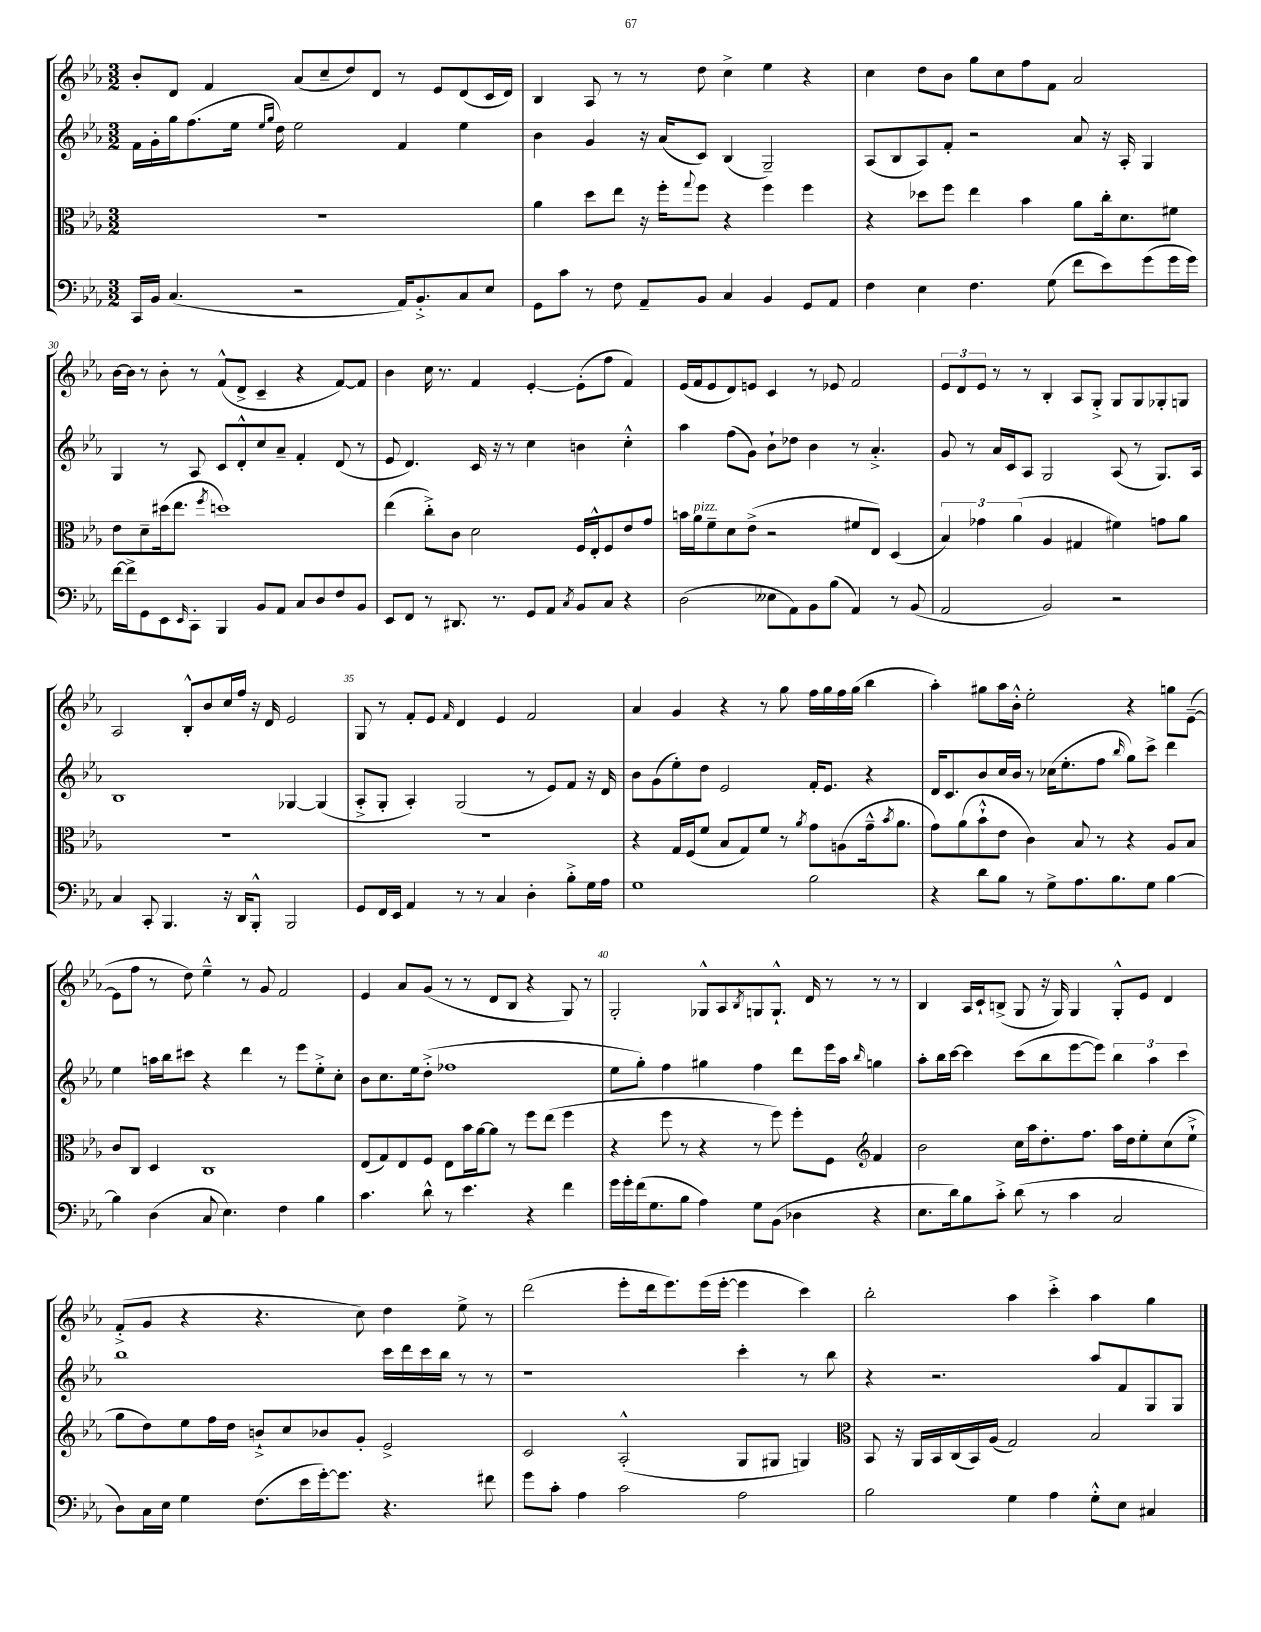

**kern	**kern	**kern	**kern
*part4	*part3	*part2	*part1
*staff4	*staff3	*staff2	*staff1
*clefF4	*clefC3	*clefG2	*clefG2
*k[b-e-a-]	*k[b-e-a-]	*k[b-e-a-]	*k[b-e-a-]
*M3/2	*M3/2	*M3/2	*M3/2
=27	=27	=27	=27
16CC/LL	1.r	16f\LL	8b-'/L
16BB-/JJ	.	16g'\	.
(4.C/	.	16gg\J	8d/J
.	.	(8.ff\	.
.	.	.	4f/
.	.	16ee-\Jk	.
.	.	16qqee-/LL	.
.	.	16qqgg/JJ	.
.	.	16dd\)	.
2r	.	2ee-\	(8a-/L
.	.	.	8cc~/
.	.	.	8dd/)
.	.	.	8d/J
16AA-/KL)	.	4f/	8r
8.BB-'^/	.	.	.
.	.	.	8e-/L
8C/	.	4ee-\	(8d/
8E-/J	.	.	16c/L
.	.	.	16d/JJ)
=28	=28	=28	=28
8GG\L	4a-\	4b-\	4B-/
8c\J	.	.	.
8r	8dd\L	4g/	8A-/
8F\	8ee-\J	.	8r
8AA-~/L	16r	16r	8r
.	16ff'\KL	(16a-/KL	.
.	8qqgg/	.	.
8BB-/J	8ff\J	8c/J)	8dd\
4C/	4r	(4B-/	4cc^\
4BB-/	4ff\	2G~/)	4ee-\
8GG/L	4ff\	.	4r
8AA-/J	.	.	.
=29	=29	=29	=29
4F\	4r	(8A-/L	4cc\
.	.	8B-/	.
4E-\	8dd-X\L	8A-/)	8dd\L
.	8ff\J	8f'/J	8b-\J
4.F\	4ee-\	2r	8gg\L
.	.	.	8cc\
.	4b-\	.	8ff\
(8G\	.	.	8f\J
8f\L	8a-\L	8a-/	2a-/
8e-\)	16cc'\k	16r	.
.	8.d\	16A-'/	.
(8g\	.	4G/	.
16g\L	8f#X\J	.	.
16g\JJ)	.	.	.
!!LO:LB:g=z
=30	=30	=30	=30
[16f\LL	8e-\L	4G/	[16b-\LL
16f^\J]	.	.	16b-\JJ]
8GG\	8d~\	.	8r
8EE-\	(16dd#X\k	8r	8b-'\
.	8.ee-\J	.	.
16qqEE-/	.	.	.
8CC'\J	.	8A-/	8r
.	8qff/	.	.
4BBB-/	1ddn)	8c/L	(8f^^/L
.	.	8d'^^/	8d^/J
8BB-/L	.	8cc/	4c~/
8AA-/J	.	8a-~/J	.
8C/L	.	4f'/	4r
8D/	.	.	.
8F/	.	(8d/	[8f/L)
8BB-/J	.	8r	8f/J]
=31	=31	=31	=31
8EE-/L	(4ee-\	8e-/	4b-\
8FF/J	.	4.d/)	.
8r	8cc'^\L)	.	16cc\
.	.	.	8.r
8.DD#X/	8c\J	.	.
.	2d\	16c/	4f/
8.r	.	16r	.
.	.	8r	.
8GG/L	.	4cc\	[4e-'/
8AA-/J	.	.	.
8qC/	.	.	.
8BB-/L	16F/LL	4bn\	(8e-'\L]
.	16E-'^^/J	.	.
8C/J	8F/	.	8ff\J
4r	8e-/	4cc'^^\	4f/)
.	8g/J	.	.
=32	=32	=32	=32
(2D\	16bn\LL	4aa-\	(16e-/LL
!	!LO:TX:a:i:t=pizz.	!	!
.	16a-\J	.	16f/J
.	8f~\	.	8e-/
.	8d\	(8ff\L	8d/)
.	(8e-^\J	8g\J)	8en/J
8E--X\L	2r	8b-`\L	4c/
8AA-\)	.	8dd-X\J	.
8BB-\	.	4b-\	8r
(8B-\J	.	.	8e-X/
4AA-/)	8f#X/L	8r	2f/
.	8E-/J)	4.a-'^/	.
8r	(4D/	.	.
(8BB-/	.	.	.
=33	=33	=33	=33
2AA-/	6B-/)	8g/	12e-/L
.	.	.	12d/
.	.	8r	.
.	6g-X\	.	12e-/J
.	.	16a-/LL	8r
.	.	16c/J	.
.	(6a-\	.	.
.	.	8A-/J	8r
2BB-/)	4A-/	2G/	4B-'/
.	4G#X/	.	8A-/L
.	.	.	8G'^/J
2r	4f#X\)	(8A-/	8G/L
.	.	8r	8G/
.	8gn\L	8.G/L)	8G-X'/
.	8a-\J	.	8Gn/J
.	.	16A-/Jk	.
!!LO:LB:g=z
=34	=34	=34	=34
4C/	1.r	1B-	2A-/
8CC'/	.	.	.
4.BBB-/	.	.	.
.	.	.	8B-'^^/L
.	.	.	8b-/
16r	.	.	16cc/L
16DD/KL	.	.	16ff/JJ
8BBB-'^^/J	.	.	16r
.	.	.	16d/
2BBB-/	.	[4G-X/	2e-/
.	.	(4G-/]	.
=35	=35	=35	=35
8GG/L	1.r	8A-'^/L	8G/
16FF/L	.	8G'/J	8r
16EE-/JJ	.	.	.
4AA-/	.	4A-'/)	8f'/L
.	.	.	8e-/J
.	.	.	16qqf/
8r	.	(2G/	4d/
8r	.	.	.
4C/	.	.	4e-/
4D'\	.	8r	2f/
.	.	8e-/L)	.
8B-'^\L	.	8f/J	.
16G\L	.	16r	.
16A-\JJ	.	16d/	.
=36	=36	=36	=36
1G	4r	8b-\L	4a-/
.	.	(8g\	.
.	16G/LL	8ee-'\)	4g/
.	(16F/J	.	.
.	8f/J	8dd\J	.
.	8B-/L	2e-/	4r
.	8G/)	.	.
.	8f/J	.	8r
.	8r	.	8gg\
.	8qa-/	.	.
2B-\	8g\L	16f'/KL	16ff\LL
.	.	8.e-/J	16gg\
.	(8An\	.	16ff\
.	.	.	(16gg\JJ
.	16g~^^\k	4r	4bb-\
.	8qb-/	.	.
.	8.a-\J	.	.
=37	=37	=37	=37
4r	8g\L)	16d/KL	4aa-'\)
.	.	8.c/	.
.	(8a-\	.	.
8d\L	8b-`^^\	8b-/	8gg#X\L
8B-\J	8e-\J	16cc/L	16aa-\L
.	.	16b-/JJ	16b-'^^\JJ
8r	4c\)	8r	2ee-'\
8G^\L	.	(16cc-X\KL	.
.	.	8.ee-'\	.
8.A-\	8B-/	.	.
.	8r	8ff\J	.
8.B-\	.	.	.
.	.	16qqbb-/	.
.	4r	8gg\L)	4r
8G\J	.	8ccc^\J	.
[4B-\	8A-/L	4ddd\	8ggn\L
.	8B-/J	.	([8e-~\J
!!LO:LB:g=z
=38	=38	=38	=38
4B-\]	8c/L	4ee-\	8e-\L]
.	8C/J	.	8ff\J
(4D\	4D/	16aan\LL	8r
.	.	16bb-\J	.
.	.	8ccc#X\J	8dd\)
8C/	1C	4r	4ee-~^^\
4.E-\)	.	.	.
.	.	4ddd\	8r
.	.	.	8g/
4F\	.	8r	2f/
.	.	8eee-\L	.
4B-\	.	8ee-'^\	.
.	.	8cc'\J	.
=39	=39	=39	=39
4.c\	(8E-/L	8b-\L	4e-/
.	8G/)	8.cc\	.
.	8E-/	.	8a-/L
.	.	16ee-\k	.
8d^^\	8F/J	(8dd'^\J	(8g/J
8r	8E-\L	1ff-X	8r
4.e-\	16b-\L	.	8r
.	[16a-\J	.	.
.	8a-\J]	.	8d/L
.	8r	.	8B-/J
4r	8ff\L	.	4r
.	(8ee-\J	.	.
4f\	4ff\	.	8G/)
.	.	.	8r
=40	=40	=40	=40
16g\LL	4r	8ee-\L	2G'/
16g'\	.	.	.
(16f\J	.	8gg'\J)	.
8.G\	.	.	.
.	8ff\	4ff\	.
8B-\J	8r	.	.
4A-\)	4r	4gg#X\	8G-X^^/L
.	.	.	8A-/
.	.	.	8qB-/
8G\L	8r	4ff\	8Gn/
(8BB-\J	8ff\)	.	8.G`^^/J
4D-X\	8ff'\L	8ddd\L	.
.	.	.	16d/
.	8F\J	16eee-\L	8r
.	.	16aa-\JJ	.
*	*clefG2	*	*
.	.	16qqbb-/	.
4r	4f/	4ggn\	8r
.	.	.	8r
=41	=41	=41	=41
8.E-\L	2b-\	8aa-'\L	4B-/
.	.	16bb-\L	.
16d\k)	.	[16ccc\JJ	.
8B-\	.	4ccc\]	16A-/LL
.	.	.	16c`/J
8c'^\J	.	.	(8Bn^/J
(8d\	16cc\LL	(8ccc\L	8G/
.	16aa-\J	.	.
8r	8.dd'\	8bb-\	16r
.	.	.	16G/)
4c\	.	[8eee-\	4G/
.	8.ff\J	.	.
.	.	8eee-\J])	.
2C/	16aa-\LL	6bb-\	8G'^^/L
.	16dd\J	.	.
.	8ee-'\	.	8e-/J
.	.	6aa-\	.
.	(8cc\	.	4d/
.	.	6ccc\	.
.	8ee-`^\J	.	.
!!LO:LB:g=z
=42	=42	=42	=42
8D\L)	8gg\L	1bb-	(8f'^/L
16C\L	8dd\)	.	8g/J
16E-\JJ	.	.	.
4G\	8ee-\	.	4r
.	16ff\L	.	.
.	16dd\JJ	.	.
(8.F\L	8bn`^/L	.	4.r
.	8cc/	.	.
16e-\L	.	.	.
[16g'\J)	8b-X/	.	.
8.g\J]	.	.	.
.	8g'/J	.	8cc\)
4.r	2e-^/	16ccc\LL	4dd\
.	.	16ddd\	.
.	.	16ccc\	.
.	.	16bb-\JJ	.
.	.	8r	8ee-^\
8f#X\	.	8r	8r
=43	=43	=43	=43
8g\L	2c/	1r	(2ddd\
8c'\J	.	.	.
4A-\	.	.	.
2c\	(2A-'^^/	.	8eee-'\L
.	.	.	16ddd\k
.	.	.	8.eee-\)
.	.	.	(16eee-\L
.	.	.	[16eee-'\JJ
2A-\	8G/L	4ccc'\	4eee-\]
.	8G#X/J	.	.
.	4Gn/)	8r	4ccc\)
.	.	8bb-\	.
=44	=44	=44	=44
*	*clefC3	*	*
2B-\	8BB-/	4r	2bb-'\
.	16r	.	.
.	16AA-/LL	.	.
.	16BB-/	2.r	.
.	(16C/	.	.
.	16BB-/)	.	.
.	(16A-/JJ	.	.
4G\	2G/)	.	4aa-\
4A-\	.	.	4ccc'^\
8G'^^\L	2B-/	8aa-/L	4aa-\
8E-\J	.	8f/	.
4C#X/	.	8G/	4gg\
.	.	8G/J	.
==	==	==	==
*-	*-	*-	*-
